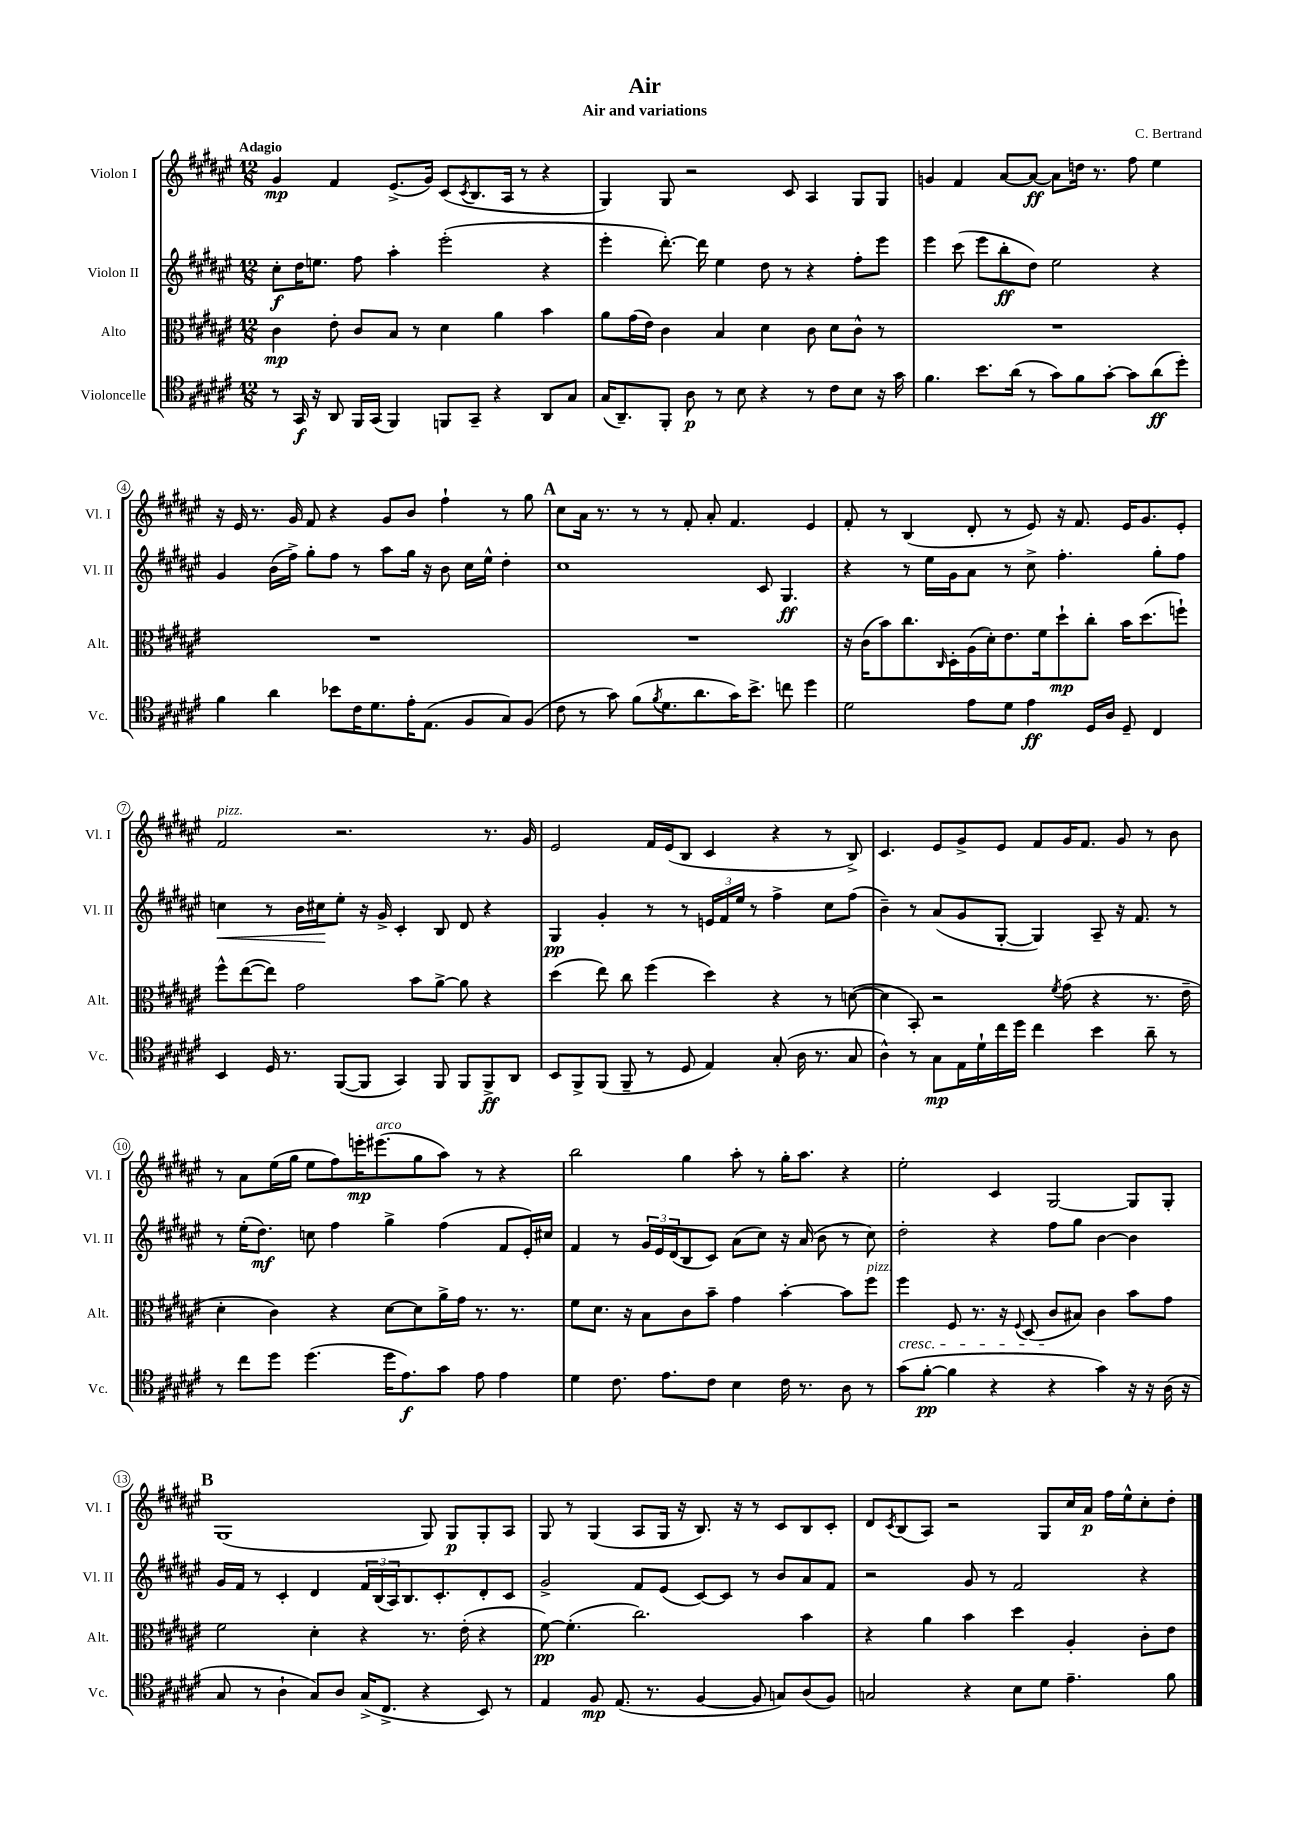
\header { title = "Air" composer = "C. Bertrand" subtitle = "Air and variations" }
<<
\new StaffGroup <<
\new Staff = "s0" \with { instrumentName = "Violon I" shortInstrumentName = "Vl. I" } {
    \clef treble \key fis \major \numericTimeSignature \time 12/8 \tempo "Adagio"
    gis'4\mp fis'4 eis'8.->( gis'16) cis'8( \acciaccatura { cis'8 } b8. ais16 r8 r4 |
    gis4) gis8 r2 cis'8 ais4 gis8 gis8 |
    g'4 fis'4 ais'8~ ais'8~\ff ais'8 d''16 r8. fis''8 eis''4 |
    r16 eis'16 r8. gis'16 fis'8 r4 gis'8 b'8 fis''4-! r8 gis''8 |
    \mark \markup { \bold "A" } cis''8 ais'16 r8. r8 r8 fis'8-. ais'8-. fis'4. eis'4 |
    fis'8-. r8 b4( dis'8-. r8 eis'8) r16 fis'8. eis'16 gis'8. eis'8-. |
    fis'2^\markup { \italic "pizz." } r2. r8. gis'16 |
    eis'2 fis'16 eis'16( b8 cis'4 r4 r8 b8->) |
    cis'4. eis'8 gis'8-> eis'8 fis'8 gis'16 fis'8. gis'8 r8 b'8 |
    r8 ais'8 eis''16( gis''16 eis''8 fis''8) e'''16-.\mp eis'''8.^\markup { \italic "arco" }( gis''8 ais''8) r8 r4 |
    b''2 gis''4 ais''8-. r8 gis''16-. ais''8. r4 |
    eis''2-. cis'4 gis2~ gis8 gis8-. |
    \mark \markup { \bold "B" } gis1( gis8) gis8\p gis8-. ais8 |
    gis8 r8 gis4( ais8 gis16 r16 b8.) r16 r8 cis'8 b8 cis'8-. |
    dis'8 \acciaccatura { cis'8 } b8( ais8) r2 gis8 cis''16 ais'16\p fis''16 eis''16-^ cis''8-. dis''8-. \bar "|." |
}
\new Staff = "s1" \with { instrumentName = "Violon II" shortInstrumentName = "Vl. II" } {
    \clef treble \key fis \major \numericTimeSignature \time 12/8
    cis''8-.\f dis''16 e''8. fis''8 ais''4-. eis'''2-.( r4 |
    eis'''4-. dis'''8.~-.) dis'''16 eis''4 dis''8 r8 r4 fis''8-. eis'''8 |
    eis'''4 cis'''8( eis'''8 b''8-.\ff dis''8) eis''2 r4 |
    gis'4 b'16( fis''16->) gis''8-. fis''8 r8 ais''8 gis''16 r16 b'8 cis''16 eis''16-^ dis''4-. |
    \mark \markup { \bold "A" } cis''1 cis'8 gis4.\ff |
    r4 r8 eis''16 gis'16 ais'8 r8 cis''8-> fis''4.-. gis''8-. fis''8 |
    c''4\< r8 b'16 cis''16\! eis''8-. r16 gis'16-> cis'4-. b8 dis'8 r4 |
    gis4\pp gis'4-. r8 r8 \tuplet 3/2 { e'16 fis'16 eis''16 } r8 fis''4-> cis''8 fis''8( |
    b'4--) r8 ais'8( gis'8 gis8~-. gis4) ais8-- r16 fis'8. r8 |
    r8 eis''16-.( dis''8.\mf) c''8 fis''4 gis''4-> fis''4( fis'8 eis'16-.) cis''16 |
    fis'4 r8 \tuplet 3/2 { gis'16 eis'16 dis'16( } b8 cis'8) ais'8( cis''8) r16 ais'16( b'8 r8 cis''8) |
    dis''2-. r4 fis''8 gis''8 b'4~ b'4 |
    \mark \markup { \bold "B" } gis'16 fis'16 r8 cis'4-. dis'4 \tuplet 3/2 { fis'16 b16( ais16) } b8. cis'8.-. dis'8-. cis'8 |
    gis'2-> fis'8 eis'8( cis'8~) cis'8 r8 b'8 ais'8 fis'8 |
    r2 gis'8 r8 fis'2 r4 \bar "|." |
}
\new Staff = "s2" \with { instrumentName = "Alto" shortInstrumentName = "Alt." } {
    \clef alto \key fis \major \numericTimeSignature \time 12/8
    cis'4\mp eis'8-. cis'8 b8 r8 dis'4 ais'4 b'4 |
    ais'8 gis'16( eis'16) cis'4 b4 dis'4 cis'8 dis'8 cis'8-^ r8 |
    R1. |
    R1. |
    \mark \markup { \bold "A" } R1. |
    r16 cis'16( b'8) cis''8. \grace { cis16 } dis16-. ais16( dis'16-.) eis'8. fis'16 dis''8-!\mp cis''8-. b'16 dis''8.( f''8-!) |
    fis''8-^ eis''8~( eis''8) gis'2 b'8 ais'8~-> ais'8 r4 |
    dis''4( eis''8) cis''8 fis''4( dis''4) r4 r8 d'8~( |
    d'4 b,8-.) r2 \acciaccatura { fis'8 } gis'8( r4 r8. eis'16-- |
    dis'4-. cis'4) r4 dis'8~ dis'8 ais'16-> gis'16 r8. r8. |
    fis'8 dis'8. r16 b8 cis'8 b'8-- gis'4 b'4~-. b'8 fis''8^\markup { \italic "pizz." } |
    fis''4\cresc fis8 r8. r16 \appoggiatura { fis8 } dis8( cis'8\! bis8) cis'4 b'8 gis'8 |
    \mark \markup { \bold "B" } fis'2 dis'4-. r4 r8. eis'16-.( r4 |
    fis'8~\pp) fis'4.-.( cis''2.) b'4 |
    r4 ais'4 b'4 dis''4 ais4-. cis'8-. eis'8 \bar "|." |
}
\new Staff = "s3" \with { instrumentName = "Violoncelle" shortInstrumentName = "Vc." } {
    \clef tenor \key fis \major \numericTimeSignature \time 12/8
    r8 gis,16\f r16 ais,8 fis,16 gis,16( fis,4) f,8 gis,8-- r4 ais,8 gis8 |
    gis16( ais,8.--) fis,8-. ais8\p r8 b8 r4 r8 cis'8 b8 r16 gis'16 |
    fis'4. b'8. ais'16( r8 gis'8) fis'8 gis'8~-. gis'8 ais'8\ff( dis''8-.) |
    fis'4 ais'4 bes'8 cis'16 dis'8. eis'16-. eis8.( fis8 gis8) fis8( |
    \mark \markup { \bold "A" } cis'8 r8 gis'8) fis'8( \acciaccatura { fis'8 } dis'8. ais'8. gis'16) b'8.-> c''8 dis''4 |
    dis'2 eis'8 dis'8 eis'4\ff dis16 ais16 dis8-- cis4 |
    b,4 dis16 r8. fis,8~( fis,8 gis,4) fis,8 fis,8 fis,8->\ff ais,8 |
    b,8 fis,8-> fis,8( fis,8-- r8 dis8 eis4) gis8-.( ais16 r8. gis8 |
    ais4-^) r8 gis8\mp eis16 dis'16-! cis''16 dis''16 cis''4 b'4 ais'8-- r8 |
    r8 cis''8 dis''8 dis''4.( dis''16 eis'8.\f) gis'8 eis'8 eis'4 |
    dis'4 cis'8. eis'8. cis'8 b4 cis'16 r8. ais8 r8 |
    gis'8( fis'8~-.\pp fis'4 r4 r4 gis'4) r16 r16 ais16( r16 |
    \mark \markup { \bold "B" } gis8 r8 ais4-! gis8) ais8 gis16->( cis8.-> r4 b,8) r8 |
    eis4 fis8\mp eis8.( r8. fis4~ fis8 g8) ais8( fis8) |
    g2 r4 b8 dis'8 eis'4.-- fis'8 \bar "|." |
}
>>
>>
\layout { \context { \Score \override BarNumber.stencil = #(make-stencil-circler 0.1 0.3 ly:text-interface::print) } }
